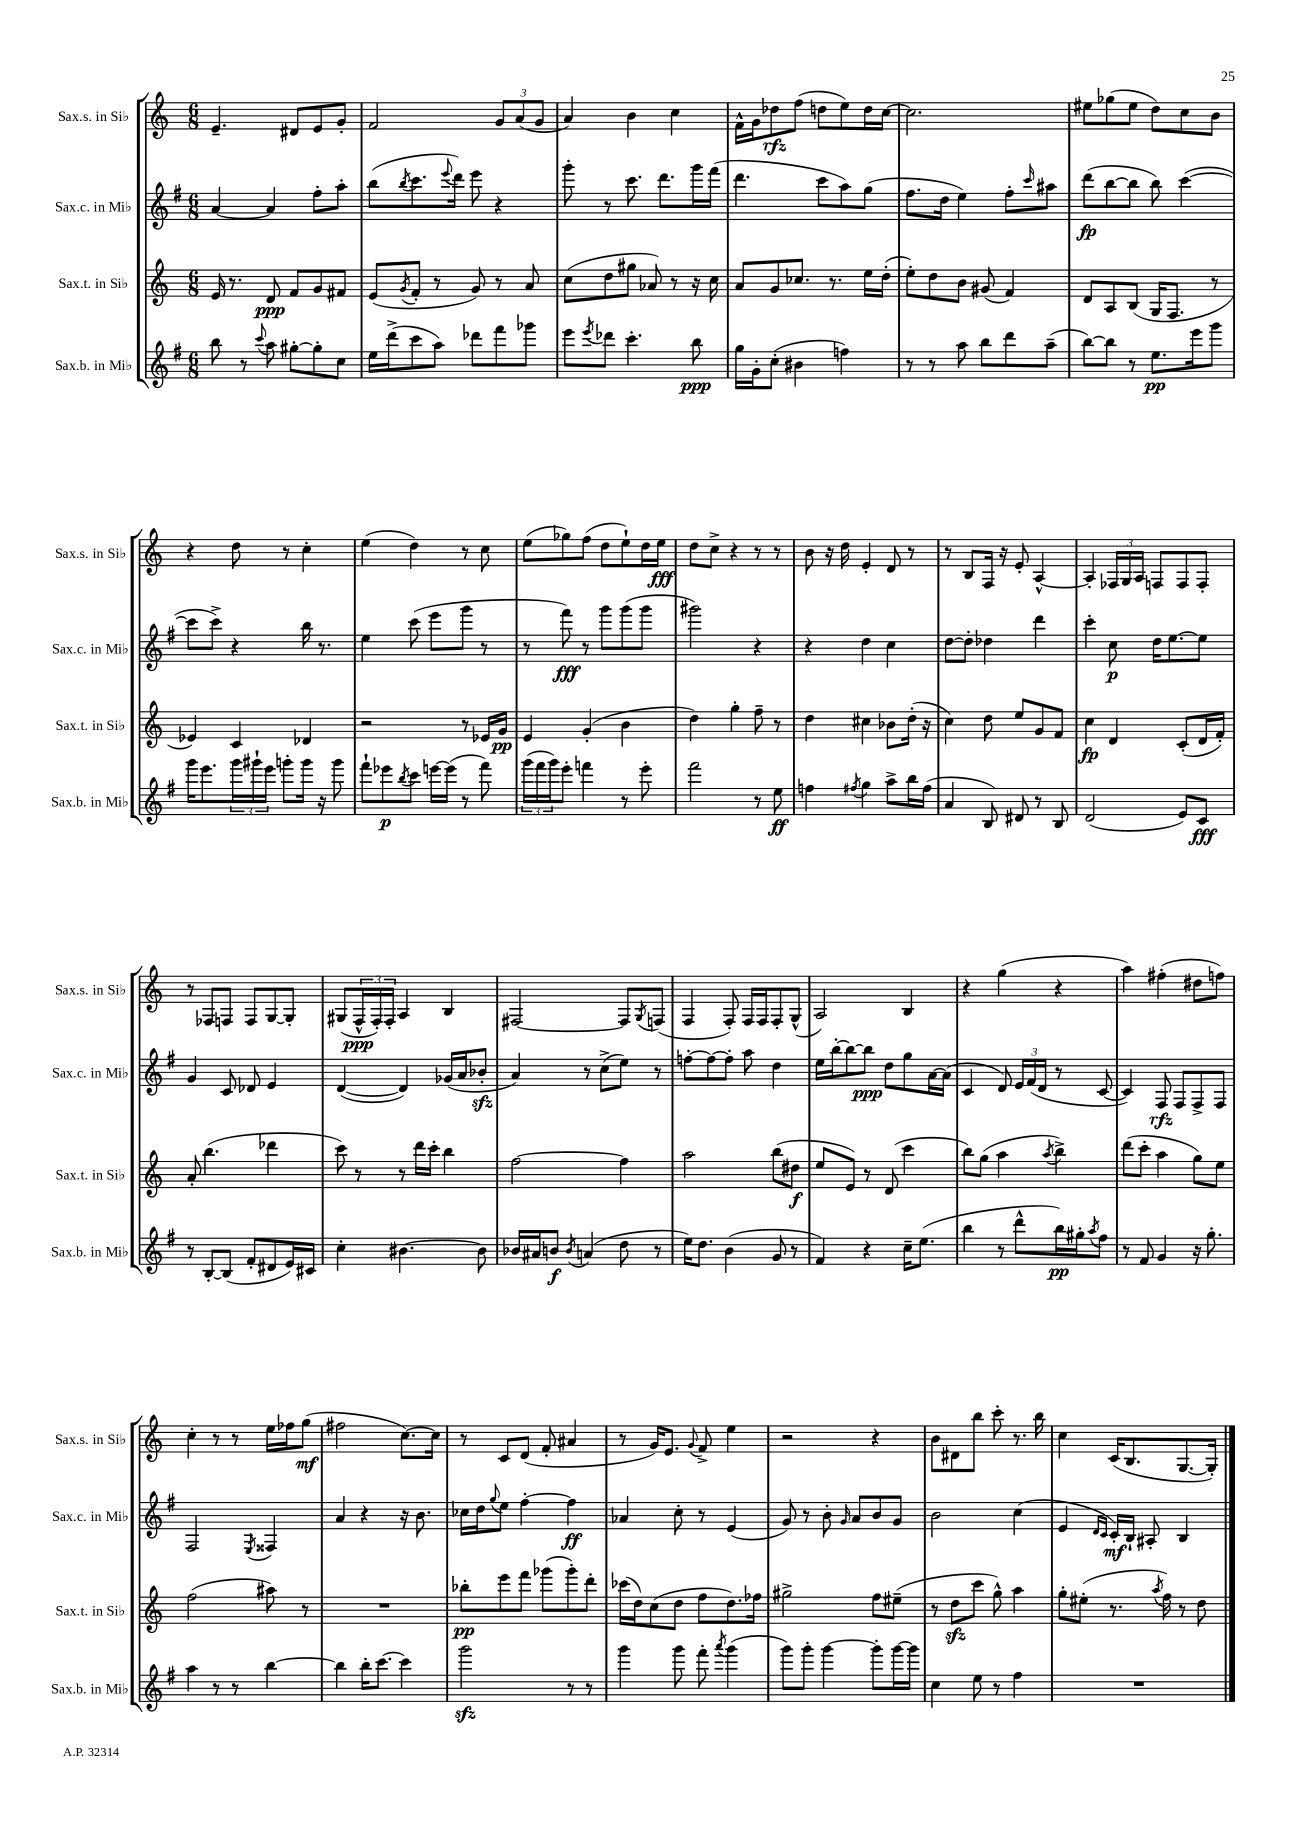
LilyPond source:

<<
\new StaffGroup <<
\new Staff = "s0" \with { instrumentName = "Sax.s. in Sib" shortInstrumentName = "Sax.s. in Sib" } {
    \clef treble \key c \major \numericTimeSignature \time 6/8
    e'4.-- dis'8 e'8 g'8-. |
    f'2 \tuplet 3/2 { g'8 a'8( g'8 } |
    a'4) b'4 c''4 |
    f'16-^ g'16 des''8\rfz f''8( d''8 e''8) d''16 c''16~ |
    c''2. |
    eis''8 ges''8( eis''8 d''8) c''8 b'8 |
    r4 d''8 r8 c''4-. |
    e''4( d''4) r8 c''8 |
    e''8( ges''8) f''8( d''8 e''8-!) d''16 e''16\fff |
    d''8 c''8-> r4 r8 r8 |
    b'8 r16 d''16 e'4-. d'8 r8 |
    r8 b8 f16 r16 e'8-. a4~-^ |
    a4-. \tuplet 3/2 { fes16 g16 a16 } f8 f8 f8-. |
    r8 fes8 f8 f8 g8~ g8-. |
    gis8( \tuplet 3/2 { f16-^\ppp f16-.) f16-. } a4 b4 |
    fis2~ fis8 \acciaccatura { g8 } f8( |
    f4 f8-.) f16 f16 f8-. g8-^( |
    a2) b4 |
    r4 g''4( r4 |
    a''4) fis''4-.( dis''8 f''8) |
    c''4-. r8 r8 e''16 fes''16 g''8\mf( |
    fis''2 c''8.~) c''16 |
    r8 c'8 d'8( f'8-. ais'4 |
    r8 g'16) e'8. \appoggiatura { g'8 } f'8-> e''4 |
    r2 r4 |
    b'8 dis'8 b''8 c'''8-. r8. b''16 |
    c''4 c'16( b8. g8.~ g16-.) \bar "|." |
}
\new Staff = "s1" \with { instrumentName = "Sax.c. in Mib" shortInstrumentName = "Sax.c. in Mib" } {
    \clef treble \key g \major \numericTimeSignature \time 6/8
    a'4~ a'4 fis''8-. a''8-. |
    b''8( \acciaccatura { b''8 } c'''8. \appoggiatura { e'''8 } d'''16) e'''8 r4 |
    g'''8-. r8 c'''8. d'''8. g'''16 fis'''16( |
    d'''4. c'''8 a''8) g''8( |
    fis''8. d''16 e''4) fis''8-. \grace { c'''16 } ais''8 |
    d'''8\fp( b''8~ b''8 b''8) c'''4~( |
    c'''8 c'''8->) r4 b''16 r8. |
    e''4 c'''8( e'''8 g'''8 r8 |
    r8 fis'''8\fff) r8 g'''8 g'''8( g'''8 |
    gis'''2) r4 |
    r4 d''4 c''4 |
    d''8~ d''8-. des''4 d'''4 |
    c'''4-. c''8\p d''16 e''8.~ e''8 |
    g'4 c'8 des'8 e'4 |
    d'4~( d'4) ges'16( a'16 bes'8-.\sfz |
    a'4) r8 c''8->( e''8) r8 |
    f''8~-. f''8~ f''8-. a''8 d''4 |
    e''16 b''16~-. b''8~ b''8\ppp d''8 g''8 a'16~ a'16( |
    c'4 d'8) \tuplet 3/2 { e'16 fis'16( d'16 } r8 c'8~ |
    c'4) fis8\rfz fis8 fis8-> fis8 |
    fis2 \acciaccatura { e8 } fisis4 |
    a'4 r4 r16 b'8. |
    ces''16 d''16 \appoggiatura { g''8 } e''8 fis''4~-. fis''4\ff |
    aes'4 c''8-. r8 e'4( |
    g'8) r8 b'8-. \grace { g'16 } a'8 b'8 g'8 |
    b'2 c''4( |
    e'4 \grace { d'16 c'16 } c'16-.\mf) b16-! ais8-. b4 \bar "|." |
}
\new Staff = "s2" \with { instrumentName = "Sax.t. in Sib" shortInstrumentName = "Sax.t. in Sib" } {
    \clef treble \key c \major \numericTimeSignature \time 6/8
    e'16 r8. d'8\ppp f'8 g'8 fis'8 |
    e'8( \acciaccatura { g'8 } f'8-. r8 g'8) r8 a'8 |
    c''8( d''8 gis''8 aes'8) r8 r16 c''16 |
    a'8 g'8 ces''8. r8. e''16 d''16-.( |
    e''8-.) d''8 b'8 gis'8( f'4) |
    d'8 a8 b8( g16 f8. r8 |
    ees'4) c'4 des'4 |
    r2 r8 ees'16 g'16\pp |
    e'4 g'4-.( b'4 |
    d''4) g''4-. f''8-- r8 |
    d''4 cis''4 bes'8 d''16-.( r16 |
    c''4) d''8 e''8 g'8 f'8 |
    c''4\fp d'4 c'8-.( d'16 f'16-.) |
    a'8-. b''4.( des'''4 |
    c'''8) r8 r8 d'''16 c'''16-. b''4 |
    f''2~ f''4 |
    a''2 b''8( dis''8\f |
    e''8 e'8) r8 d'8( c'''4 |
    b''8) g''8( a''4 \acciaccatura { a''8 } b''4->) |
    d'''8( c'''8-. a''4 g''8) e''8 |
    f''2( ais''8) r8 |
    R2. |
    bes''8-.\pp e'''8 f'''8 ges'''8( ges'''8-.) d'''8-. |
    ces'''16( d''16) c''8( d''8 f''8 d''8.) fes''16 |
    gis''2-> f''8 eis''8--( |
    r8 d''8\sfz c'''8 g''8-^) a''4 |
    g''8-. eis''8-.( r8. \acciaccatura { a''8 } f''16) r8 d''8 \bar "|." |
}
\new Staff = "s3" \with { instrumentName = "Sax.b. in Mib" shortInstrumentName = "Sax.b. in Mib" } {
    \clef treble \key g \major \numericTimeSignature \time 6/8
    b''8 r8 \appoggiatura { c'''8 } a''8 gis''8~-. gis''8-. c''8 |
    e''16 d'''16->( c'''8 a''8) des'''8 fis'''8 ges'''8 |
    e'''8 \acciaccatura { e'''8 } des'''8 c'''4.-. b''8\ppp |
    g''16 g'16-. c''8-.( bis'4 f''4) |
    r8 r8 a''8 b''8 d'''8 a''8--( |
    b''8~) b''8 r8 e''8.\pp e'''16 g'''8 |
    g'''16 e'''8. \tuplet 3/2 { g'''16 gis'''16-! e'''16 } g'''8-. g'''16 r16 g'''8 |
    fis'''8-! ees'''8\p \acciaccatura { b''8 } c'''8 e'''16~ e'''16( r8 fis'''8) |
    \tuplet 3/2 { g'''16( fis'''16 g'''16) } e'''8-. f'''4 r8 e'''8-. |
    fis'''2 r8 e''8\ff |
    f''4 \acciaccatura { fis''8 } g''4 a''8-> b''16 fis''16( |
    a'4 b8) dis'8 r8 b8 |
    d'2( e'8) c'8\fff |
    r8 b8~-. b8( fis'8-. dis'8 e'16) cis'16 |
    c''4-. bis'4.~ bis'8 |
    bes'16 ais'16 b'8\f \acciaccatura { b'8 } a'4( d''8 r8 |
    e''16) d''8. b'4( g'8 r8 |
    fis'4) r4 c''16-- e''8.( |
    b''4 r8 d'''8-^ b''16\pp) gis''16-. \acciaccatura { a''8 } fis''8 |
    r8 fis'8 g'4 r16 g''8.-. |
    a''4 r8 r8 b''4~ |
    b''4 b''16-. c'''8.~ c'''4 |
    g'''2\sfz r8 r8 |
    g'''4 g'''8 fis'''8-. \acciaccatura { a'''8 } g'''4( |
    g'''8) g'''8-. g'''4~ g'''8-. g'''16~ g'''16 |
    c''4 e''8 r8 fis''4 |
    R2. \bar "|." |
}
>>
>>
\layout { \context { \Score \remove "Bar_number_engraver" } }
